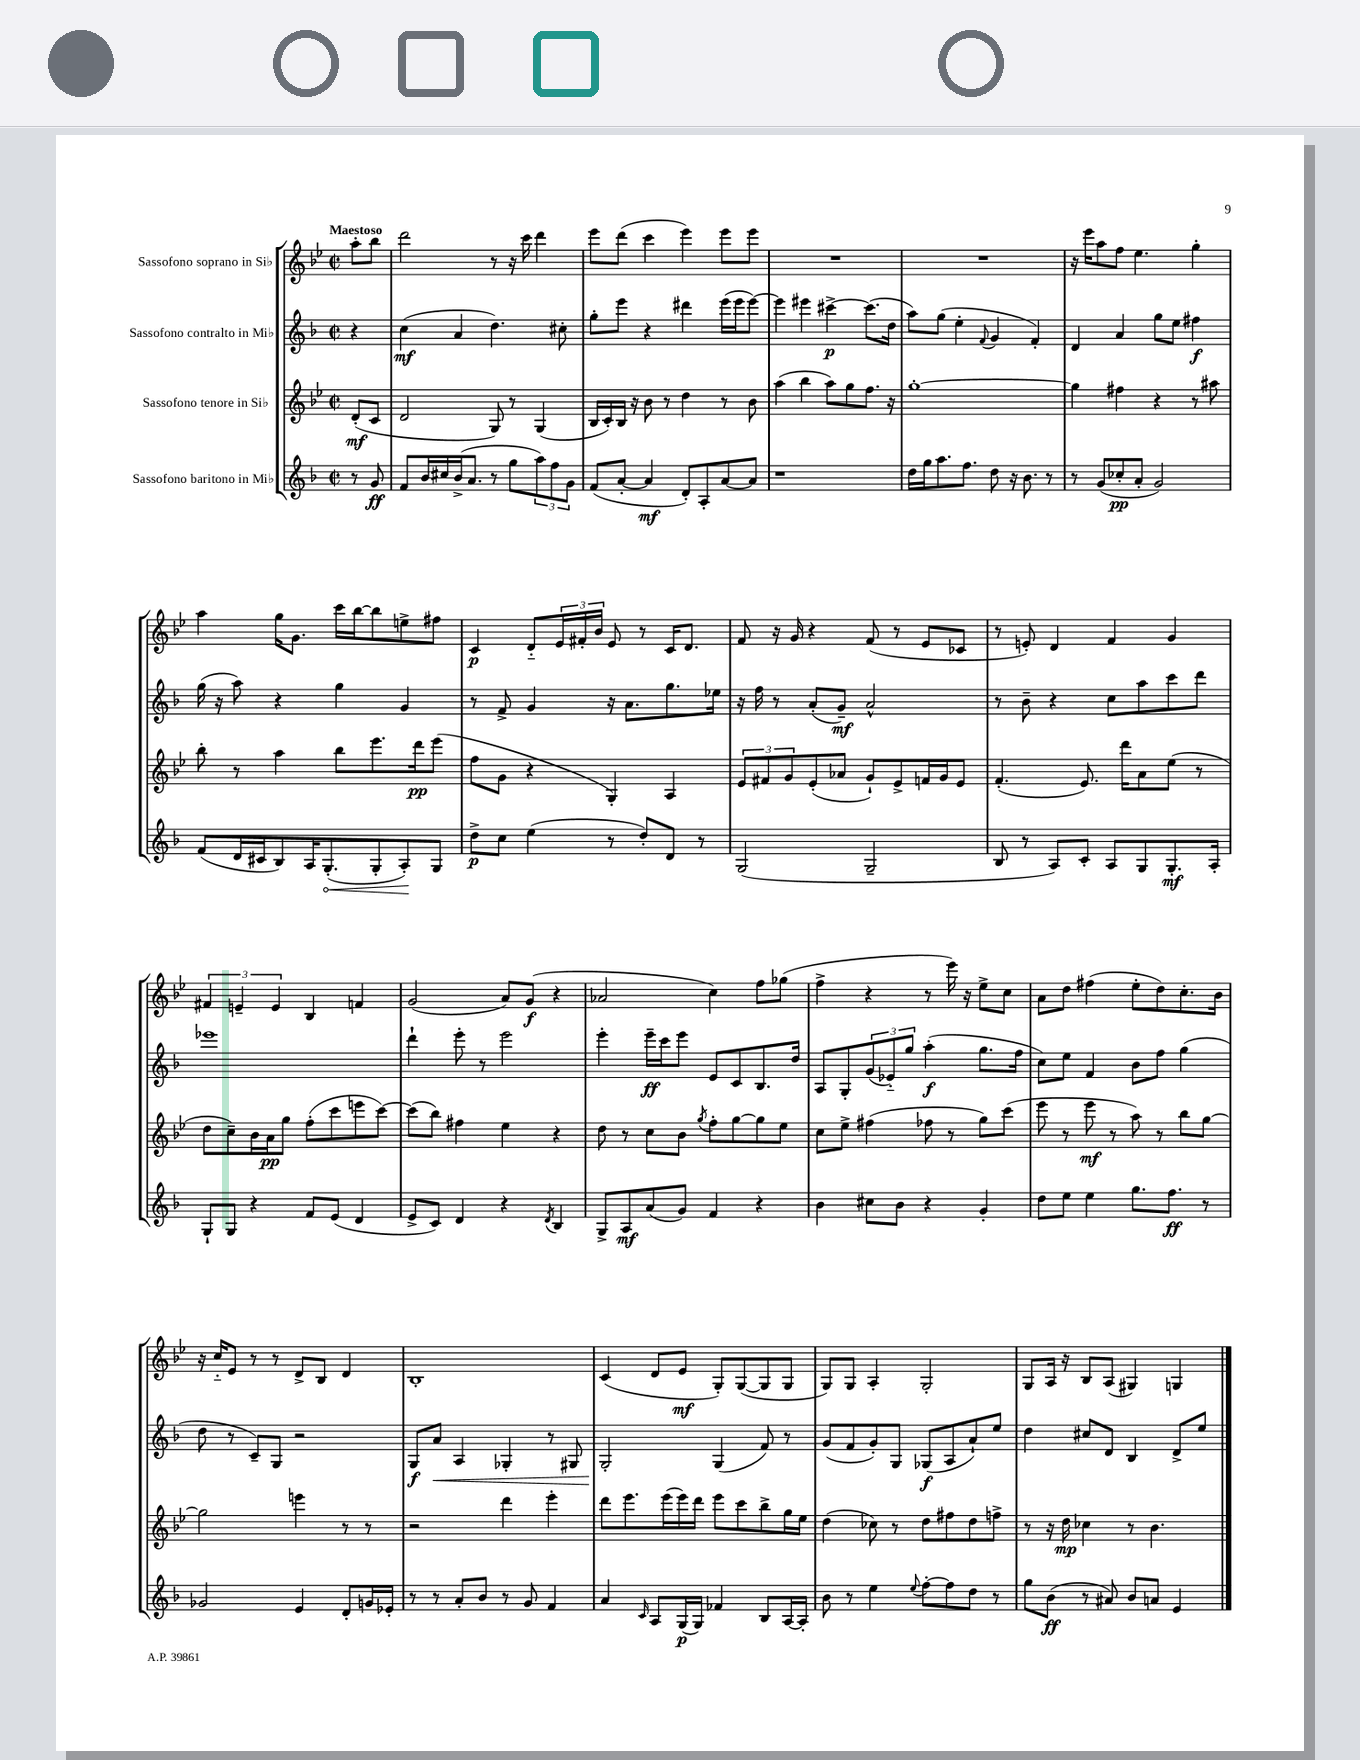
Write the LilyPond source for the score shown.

<<
\new StaffGroup <<
\new Staff = "s0" \with { instrumentName = "Sassofono soprano in Sib" } {
    \clef treble \key bes \major \defaultTimeSignature \time 2/2 \partial 4 \tempo "Maestoso"
    a''8-. bes''8 |
    d'''2 r8 r16 c'''16 d'''4 |
    ees'''8 d'''8( c'''4 ees'''4) ees'''8 ees'''8 |
    R1 |
    R1 |
    r16 ees'''16 a''8 f''8 ees''4. g''4-. |
    a''4 g''16 g'8. c'''16 bes''16~ bes''8 e''8-> fis''8 |
    c'4\p d'8-_ \tuplet 3/2 { ees'16 fis'16-. bes'16 } ees'8 r8 c'16 d'8. |
    f'8 r16 g'16 r4 f'8( r8 ees'8 ces'8 |
    r8 e'8-.) d'4 f'4 g'4 |
    \tuplet 3/2 { fis'4 e'4-- e'4 } bes4 f'4 |
    g'2( a'8) g'8\f( r4 |
    aes'2 c''4) f''8 ges''8( |
    f''4-> r4 r8 ees'''16) r16 ees''8-> c''8 |
    a'8 d''8 fis''4( ees''8-. d''8) c''8.-. bes'16 |
    r16 c''16-_ ees'8 r8 r8 d'8-> bes8 d'4 |
    bes1-. |
    c'4( d'8 ees'8\mf g8-.) g8~( g8 g8 |
    g8) g8 a4-. g2-. |
    g8 a16 r16 bes8 a8( gis4) g4 \bar "|." |
}
\new Staff = "s1" \with { instrumentName = "Sassofono contralto in Mib" } {
    \clef treble \key f \major \defaultTimeSignature \time 2/2 \partial 4
    r4 |
    c''4\mf( a'4 d''4.) cis''8-. |
    g''8-. e'''8 r4 dis'''4 e'''16( e'''16 e'''8~) |
    e'''4 eis'''4 cis'''4~->\p cis'''8.( d''16 |
    a''8) g''8( e''4-. \appoggiatura { f'8 } g'4 f'4-.) |
    d'4 a'4 g''8 e''8 fis''4\f |
    g''16( r16 a''8) r4 g''4 g'4 |
    r8 f'8-> g'4 r16 a'8. g''8. ees''16 |
    r16 f''16 r8 a'8-.( g'8--\mf) a'2-^ |
    r8 bes'8-- r4 c''8 a''8 c'''8 d'''8 |
    ees'''1 |
    d'''4-! e'''8-. r8 e'''2 |
    e'''4-. e'''16--\ff c'''16 e'''8 e'8 c'8 bes8. d''16 |
    a8 g8-. \tuplet 3/2 { g'8( ees'8-_) g''8 } a''4-.\f( g''8. f''16 |
    c''8) e''8 f'4 bes'8 f''8 g''4( |
    d''8 r8 c'8--) g8 r2 |
    g8\f a'8\< a4 ges4-. r8 gis8 |
    g2-.\! g4( f'8) r8 |
    g'8( f'8 g'8-.) g8 ges8\f( a8 a'8-!) e''8 |
    d''4 cis''8 d'8 bes4 d'8-> e''8 \bar "|." |
}
\new Staff = "s2" \with { instrumentName = "Sassofono tenore in Sib" } {
    \clef treble \key bes \major \defaultTimeSignature \time 2/2 \partial 4
    d'8-.\mf( c'8 |
    d'2 g8) r8 g4( |
    bes16 c'16-.) bes16 r16 bes'8 r8 d''4 r8 bes'8 |
    a''4( bes''4 a''8) g''8 f''8. r16 |
    g''1~-. |
    g''4 fis''4 r4 r8 ais''8 |
    bes''8-. r8 a''4 bes''8 ees'''8. d'''16\pp ees'''8( |
    f''8 g'8 r4 g4-.) a4 |
    \tuplet 3/2 { ees'8 fis'8 g'8 } ees'8-.( aes'8 g'8-!) ees'8-> f'16 g'16 ees'8 |
    f'4.-.( ees'8.) d'''16 a'8 ees''8( r8 |
    d''8 c''8--) bes'16 a'16\pp g''8 f''8-.( c'''8 e'''8 c'''8~) |
    c'''8( bes''8) fis''4 ees''4 r4 |
    d''8 r8 c''8 bes'8 \acciaccatura { g''8 } f''8-. g''8~ g''8 ees''8 |
    c''8 ees''8-> fis''4( fes''8 r8 g''8) c'''8( |
    ees'''8 r8 ees'''8\mf r8 a''8) r8 bes''8 g''8~ |
    g''2 e'''4 r8 r8 |
    r2 d'''4 ees'''4-. |
    d'''8 ees'''8. ees'''16( ees'''16) d'''16 ees'''8 c'''8 bes''8-> g''16 ees''16 |
    d''4( ces''8) r8 d''8 fis''8 d''8 f''8-> |
    r8 r16 d''16\mp ces''4 r8 bes'4. \bar "|." |
}
\new Staff = "s3" \with { instrumentName = "Sassofono baritono in Mib" } {
    \clef treble \key f \major \defaultTimeSignature \time 2/2 \partial 4
    r8 g'8\ff |
    f'8 bes'16 cis''16 bes'16->( a'8. r8 g''8 \tuplet 3/2 { a''8) f''8 g'8 } |
    f'8( a'8~-. a'4\mf d'8-.) a8-. a'8~ a'8 |
    r1 |
    d''16 g''16 a''8. f''8. d''8 r16 bes'8. r8 |
    r8 g'8( ces''8-.\pp a'8-. g'2) |
    f'8( d'16 cis'16 bes8) a16 \once \override Hairpin.circled-tip = ##t g8.-.\<( g8-. a8-.\!) g8 |
    d''8->\p c''8 e''4( r8 d''8-.) d'8 r8 |
    g2( g2-- |
    bes8 r8 a8) c'8-. a8 g8 g8.-.\mf a16-. |
    g8-! g8 r4 f'8 e'8( d'4 |
    e'8-> c'8) d'4 r4 \acciaccatura { d'8 } bes4 |
    g8-> a8\mf a'8( g'8) f'4 r4 |
    bes'4 cis''8 bes'8 r4 g'4-. |
    d''8 e''8 e''4 g''8. f''8.\ff r8 |
    ges'2 e'4 d'8-. g'16 ees'16-. |
    r8 r8 a'8-. bes'8 r8 g'8 f'4 |
    a'4 \grace { c'16 } a8 g16\p( g16) fes'4 bes8 a16~ a16-. |
    bes'8 r8 e''4 \appoggiatura { e''8 } f''8~-. f''8 d''8 r8 |
    g''8 bes'8\ff( r8 ais'8) bes'8 a'8 e'4 \bar "|." |
}
>>
>>
\layout { \context { \Score \remove "Bar_number_engraver" } }
